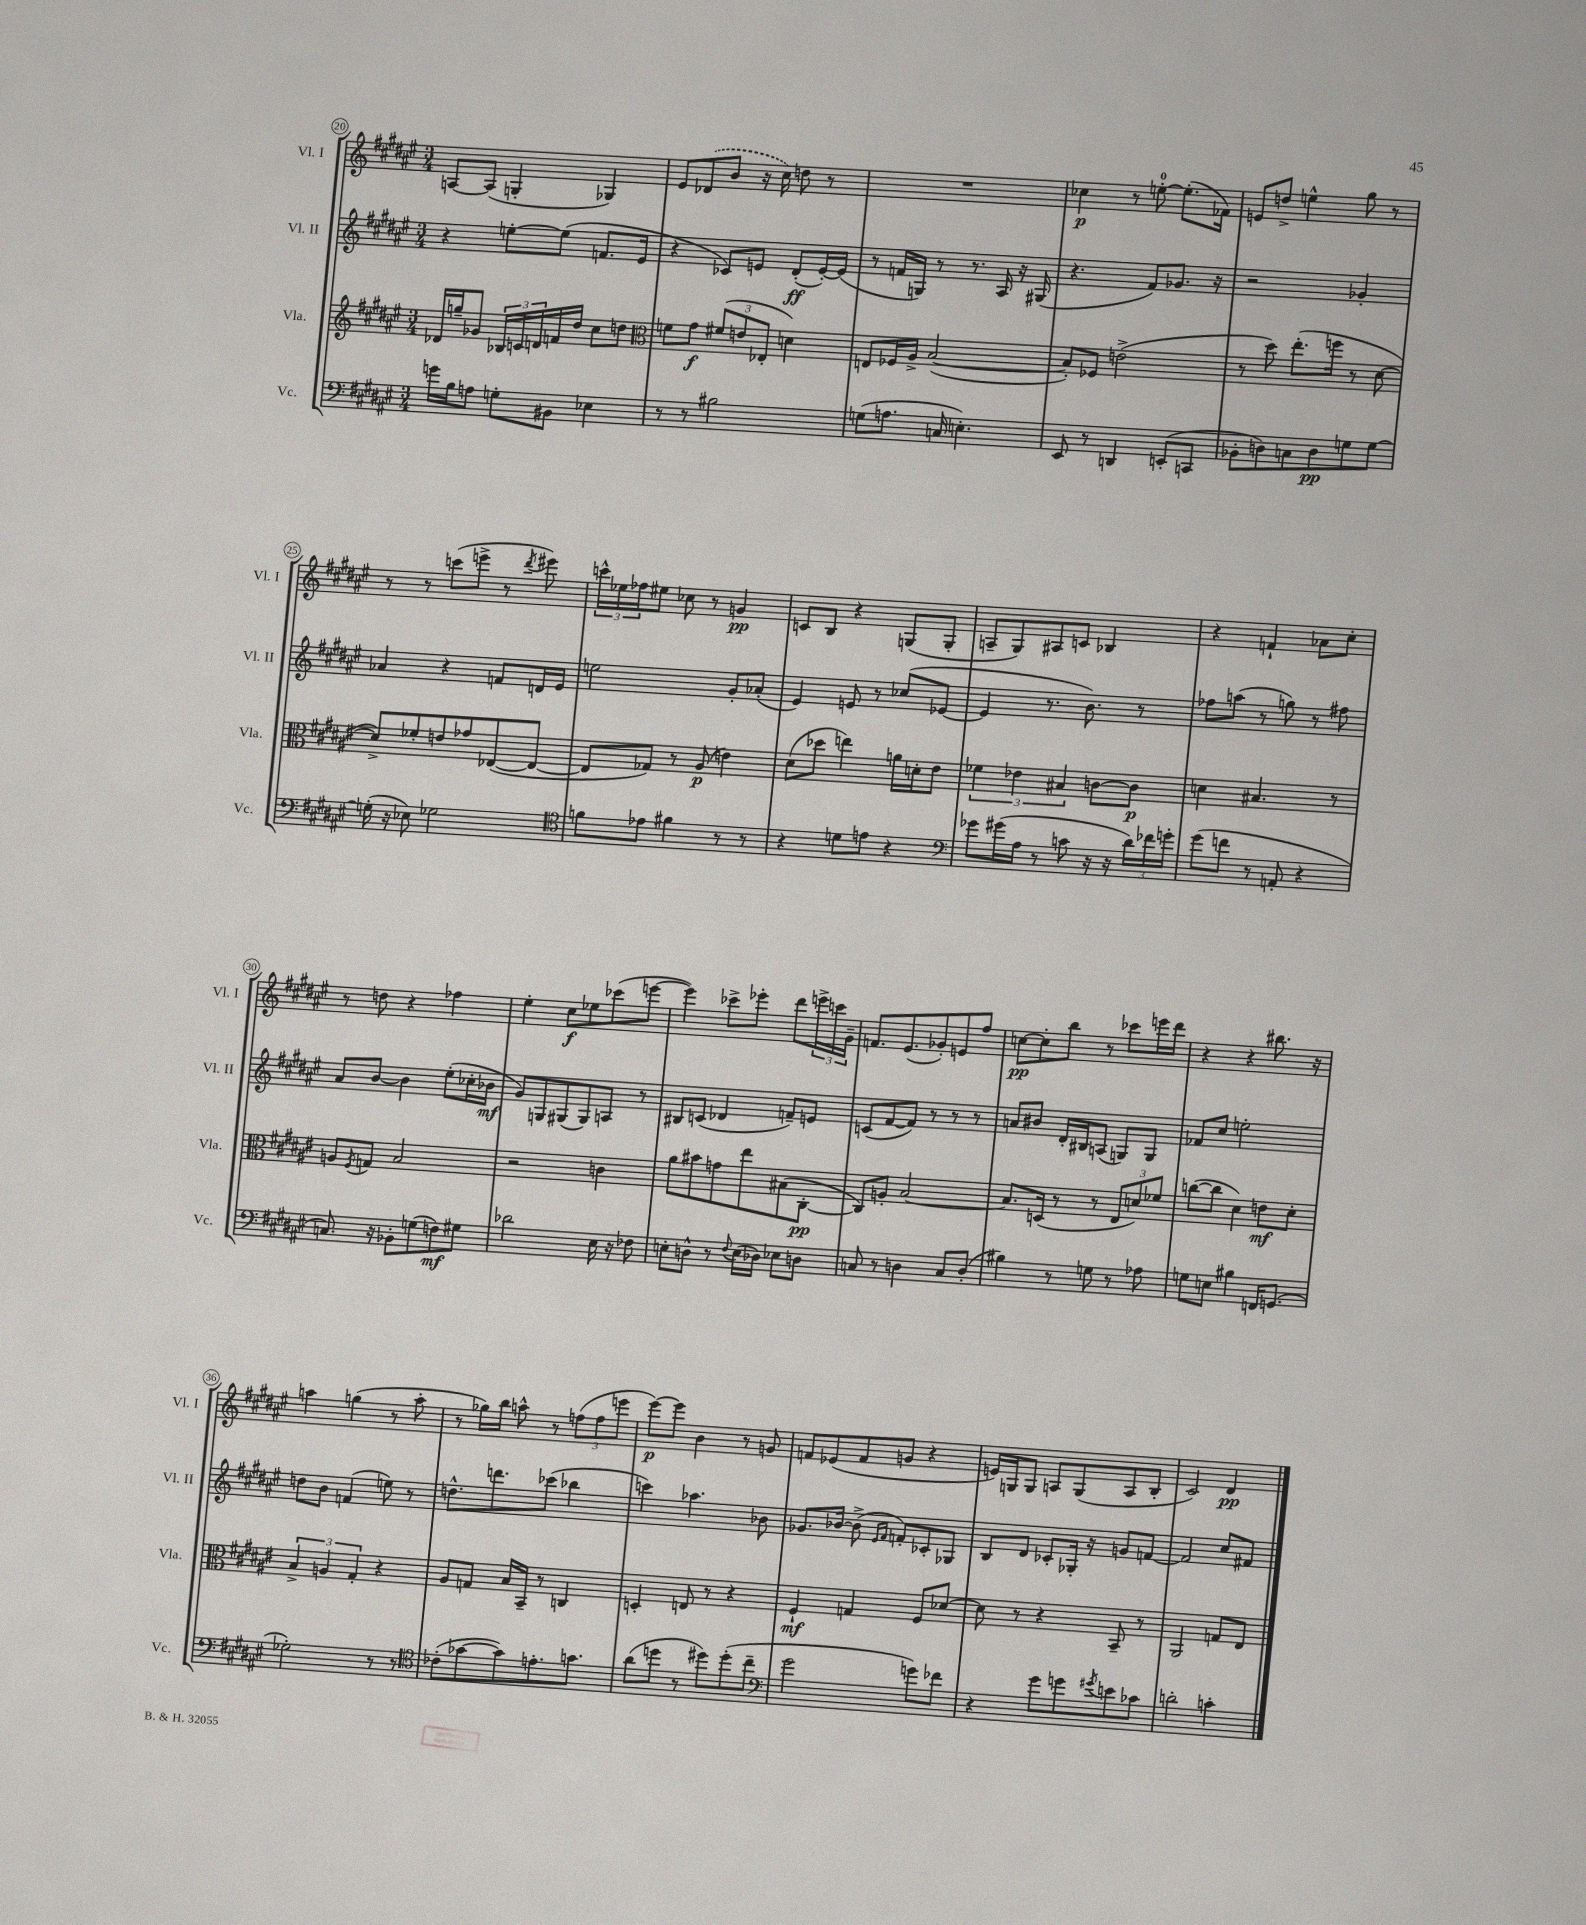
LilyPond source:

<<
\new StaffGroup <<
\new Staff = "s0" \with { instrumentName = "Vl. I" shortInstrumentName = "Vl. I" } {
    \clef treble \key fis \major \numericTimeSignature \time 3/4
    a8~ a8( g4-. ges4) |
    eis'8 \once \slurDashed des'8( b'8 r16 cis''16) d''8 r8 |
    R2. |
    ces''4\p r8 e''8-0~-. e''8.-.( fes'16) |
    e'8 d''8-> e''4-^ gis''8 r8 |
    r8 r8 c'''8( e'''8-> r8 \acciaccatura { dis'''8 } eis'''8) |
    \tuplet 3/2 { c'''16-^ ees''16 fes''16 } eis''8 ces''8 r8 g'4\pp |
    c'8 b8 r4 g8( g8-. |
    a8-- gis8) ais8 c'8 bes4 |
    r4 f'4-! aes'8 cis''8-. |
    r8 d''8 r4 fes''4 |
    eis''4-. cis''8\f ees''8 ces'''8( e'''8~ |
    e'''4) ces'''8-> ees'''8-. dis'''8 \tuplet 3/2 { e'''16-> c'''16 gis'16-- } |
    f'8. eis'8.( ges'8-.) e'8 fis''8 |
    c''8~\pp c''8-. b''8 r8 ces'''8 e'''16 dis'''16 |
    r4 r4 bis''8. r16 |
    a''4 g''4( r8 a''8-. |
    r8 ges''16) b''16 a''8-^ r8 \tuplet 3/2 { f''8( f''8 e'''8 } |
    eis'''8~\p) eis'''8 b'4 r8 g'8 |
    f'8 ees'8( f'8 g'8 r4 |
    e'16) g16 g8 a8 g8( a8 b8-. |
    cis'2) dis'4\pp \bar "|." |
}
\new Staff = "s1" \with { instrumentName = "Vl. II" shortInstrumentName = "Vl. II" } {
    \clef treble \key fis \major \numericTimeSignature \time 3/4
    r4 e''8~-. e''8( f'8. eis'16 |
    r4 ces'8) e'8 dis'8-.\ff( e'16~-.) e'16( |
    r8 f'16 g16) r8 r8. ais16 r16 gis16( |
    r4. fis'8) ges'8. r16 |
    r2 ges'4-. |
    aes'4 r4 f'8 d'16 eis'16 |
    e''2 gis'8-. aes'8-.( |
    eis'4) e'8 r8 ces''8( ees'8~ |
    ees'4 r8. b'8.) r8 |
    fes''8 a''8( r8 g''8) r8 fis''8 |
    ais'8 b'8~ b'4 eis''8-.( ces''16-. bes'16\mf |
    gis'8) g8 gis8( gis8) a8 r8 |
    bis8 c'8( des'4 f'8--) e'8 |
    c'8( fis'8~ fis'8) r8 r8 r8 |
    a'8 bis'8 dis'16-. bis16 a8( g8) g8 |
    fes'8 cis''8 e''2-. |
    d''8 b'8 f'4( e''8) r8 |
    d''8.-^ d'''8. ces'''8( bes''4 |
    c'''4) aes''4. bes'8 |
    ges'8. bes'16~ bes'8->( \grace { eis'16 fis'16 } f'8-.) ces'8-. ges8 |
    b8 dis'8 ces'8-. ges16-. r16 g'8 f'8~ |
    f'2 cis''8 fis'8 \bar "|." |
}
\new Staff = "s2" \with { instrumentName = "Vla." shortInstrumentName = "Vla." } {
    \clef treble \key fis \major \numericTimeSignature \time 3/4
    des'16 g''16-- ges'8 \tuplet 3/2 { bes16 c'16 d'16 } f'16 dis''16 cis''8 d''8 |
    \clef alto f'8 gis'8\f \tuplet 3/2 { fis'8( e'8 ees8-. } d'4) |
    e8 fes16 ais16-> b2~( |
    b8-.) fes8 e'2->( |
    r8 dis''8) eis''8.-.( f''16 r8 dis'8~ |
    dis'8->) fes'8-. e'8 ges'8 ees8~( ees8~ |
    ees8 ges8) r8 ais8\p( e'4) |
    dis'8( des''8 e''4) a'16 d'16-. eis'8 |
    \tuplet 3/2 { fes'4 ees'4 bis4 } c'8~ c'8\p |
    d'4 bis4. r8 |
    a8 \acciaccatura { fis8 } g8 b2 |
    r2 c'4 |
    ais'8 bis'8 g'8 eis''8 bis8( cis8~-.\pp |
    cis8) a8-. b2~ |
    b8. d16( r8 r8 \tuplet 3/2 { eis8 d'8) fes'8 } |
    c''8~( c''8 dis'4) e'8\mf dis'8-. |
    \tuplet 3/2 { b4-> a4 gis4-. } r4 |
    ais8 g8 b16 b,16-- r8 c4 |
    d4-. e8 r8 r4 |
    fis4-!\mf g4 fis8 des'8~ |
    des'8 r8 r4 b,8-- r8 |
    ais,2 g8 eis8 \bar "|." |
}
\new Staff = "s3" \with { instrumentName = "Vc." shortInstrumentName = "Vc." } {
    \clef bass \key fis \major \numericTimeSignature \time 3/4
    g'16 b16 a8 g8-. bis,8 ees4 |
    r8 r8 bis2 |
    g8( a8. c16 e4.-.) |
    eis,8 r8 d,4 e,8-.( c,8 |
    bes,8-. d8) c8 d8\pp g8 g8~ |
    g16-.( r16 ees8) ges2 |
    \clef tenor f'8 ees'8 fis'4 r8 r8 |
    r4 d'8 e'8 r4 |
    \clef bass ges'8 gis'16( ais16 r8 c'8 r16 r16 \tuplet 3/2 { dis'16) fes'16 g'16-. } |
    gis'8( f'8 r8 a,8-. r4 |
    c8.) r16 bes,8-. g8( f8\mf) gis8 |
    des'2 eis16 r16 fes8 |
    e8-. d8-^ r8 \appoggiatura { fis8 } e16( des16) ees8 d8 |
    c8 r8 d4 c8 d8-.( |
    bis4) r8 g8 r8 aes8 |
    g8 e8 bis4 f,16 g,8.( |
    ges2-.) r8 r8 |
    \clef tenor ces'8-.( ges'8~ ges'8) e'8.-. g'8. |
    ais'8( d''8 r8 dis''8) dis''8-.( cis''8-- |
    \clef bass gis'2 g'8) fes'8 |
    r4 gis'8 g'8 \acciaccatura { gis'8 } e'8 ces'8 |
    d'2-. c'4-. \bar "|." |
}
>>
>>
\layout { \context { \Score currentBarNumber = #20 \override BarNumber.stencil = #(make-stencil-circler 0.1 0.3 ly:text-interface::print) } }
